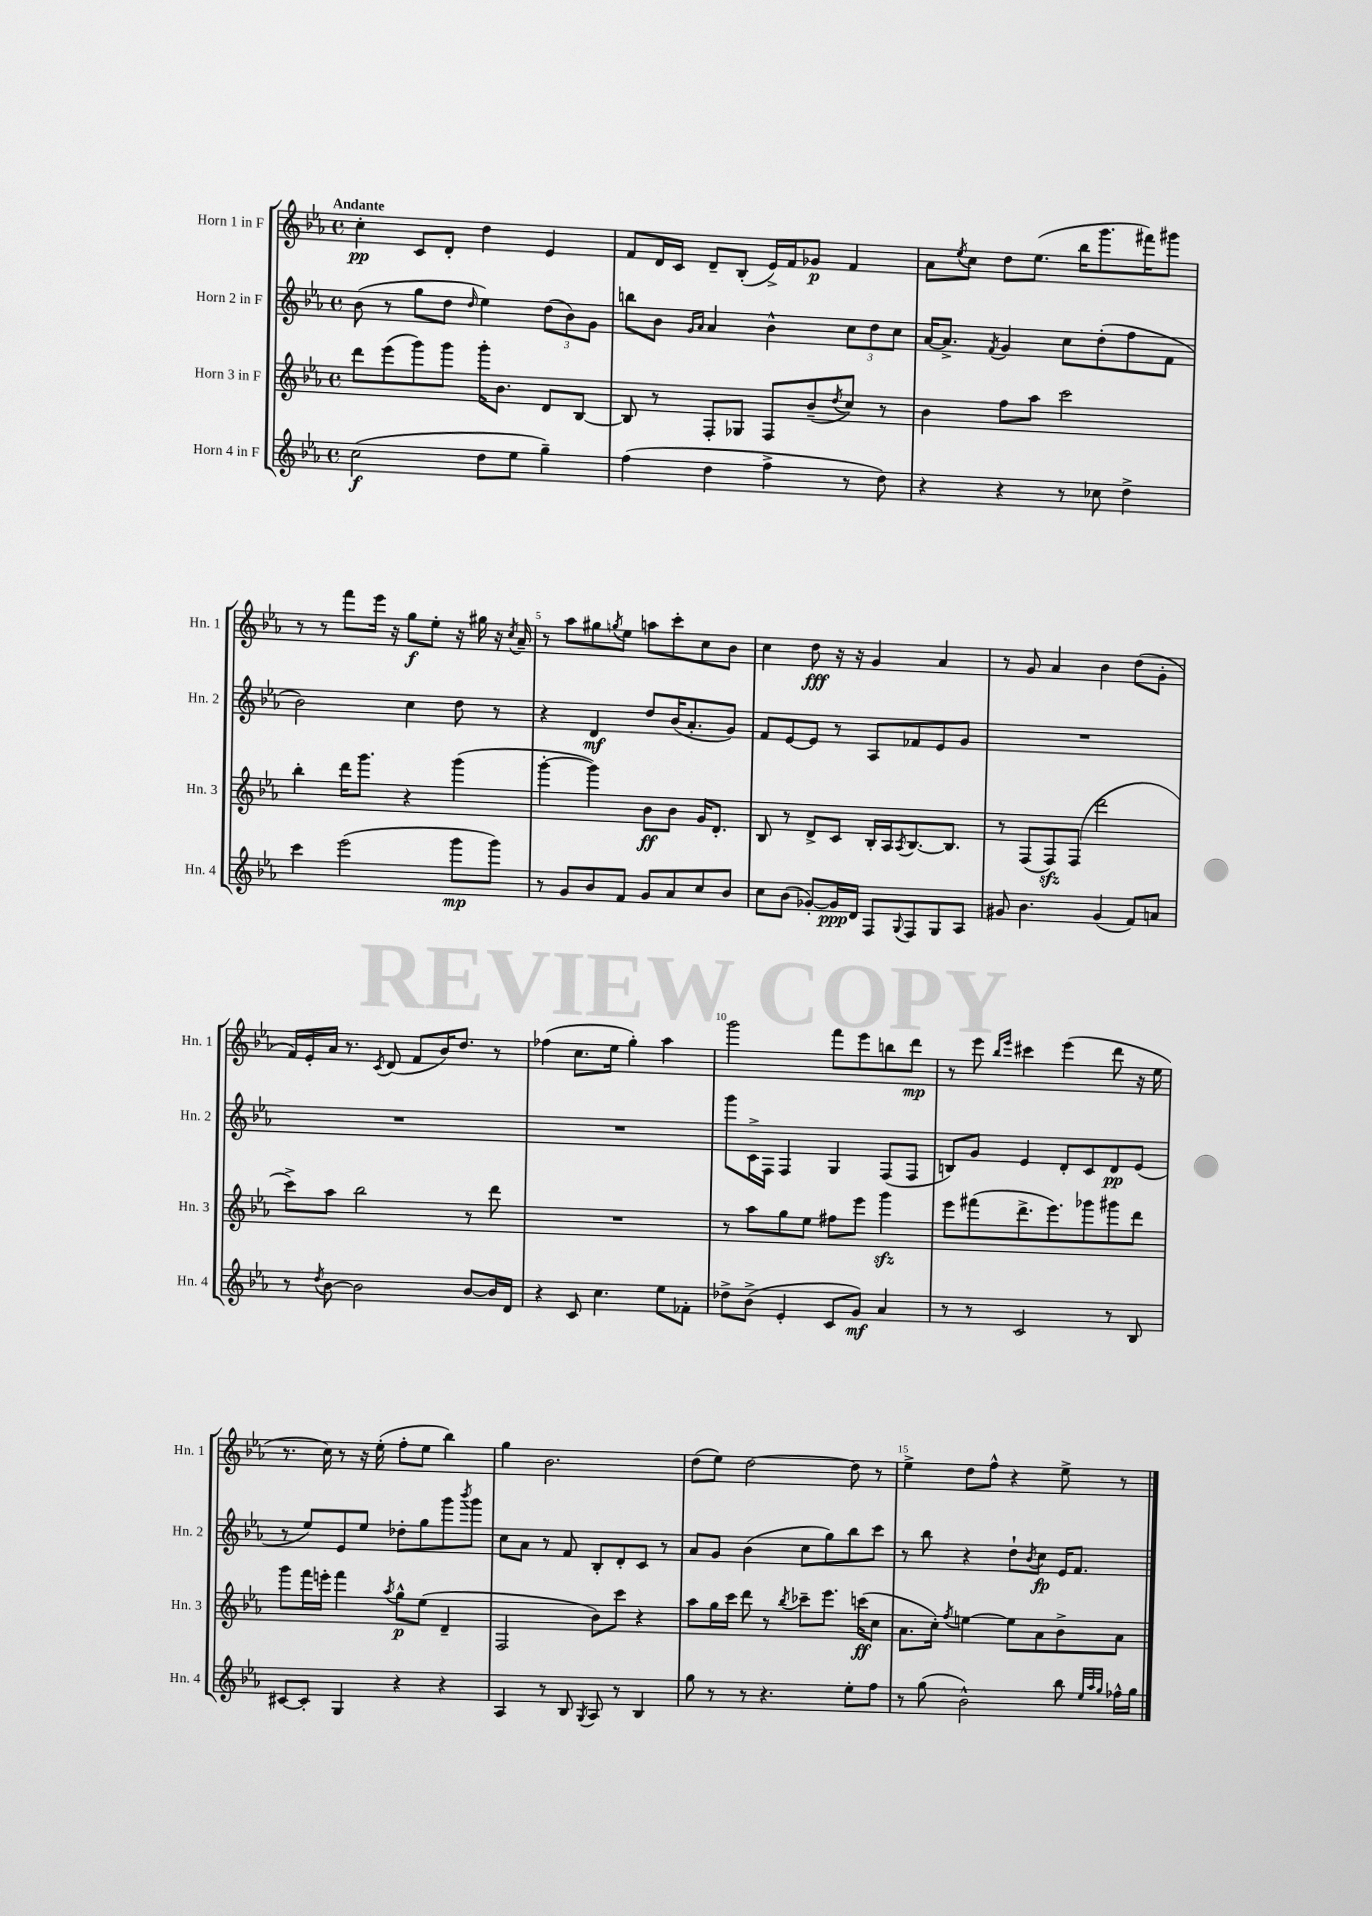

**kern	**kern	**kern	**kern
*staff4	*staff3	*staff2	*staff1
*clefG2	*clefG2	*clefG2	*clefG2
*k[b-e-a-]	*k[b-e-a-]	*k[b-e-a-]	*k[b-e-a-]
*M4/4	*M4/4	*M4/4	*M4/4
*met(c)	*met(c)	*met(c)	*met(c)
(2cc	8ddd	(8b-	4cc'
.	(8eee-	8r	.
.	8ggg)	8gg	8c
.	8ggg	8dd	8d'
.	.	16qqdd	.
8dd	16ggg'	4ee-)	4dd
.	8.b-	.	.
8ee-	.	.	.
4gg~)	8d	(12dd	4e-
.	.	12b-)	.
.	[8B-	.	.
.	.	12g	.
=	=	=	=
(4ff	8B-]	8bb	8f
.	8r	8b-	16d
.	.	.	16c
.	.	16qqg	.
.	.	16qqa-	.
4dd	8F'	4a-	8d~
.	8G-	.	(8B-'
4ff^	8F	4b-^^	16e-^)
.	.	.	16f
.	(8b-~	.	8g-
.	8qdd	.	.
8r	8cc)	12cc	4f
.	.	12dd	.
8dd)	8r	.	.
.	.	12cc	.
=	=	=	=
4r	4b-	[16a-	8a-
.	.	8.a-^]	.
.	.	.	8qee-
.	.	.	8cc
.	.	8qf	.
4r	8ff	4g	8dd
.	8aa-	.	(8.ee-
8r	2ccc	8cc	.
.	.	.	16bb-
8cc-	.	(8dd'	8.ggg
4dd^	.	8ff	.
.	.	.	16fff#)
.	.	8f	8ggg#
=	=	=	=
4ccc	4bb-'	2b-)	8r
.	.	.	8r
(2eee-	16ddd	.	8fff
.	8.ggg	.	.
.	.	.	16eee-
.	.	.	16r
.	4r	4cc	8gg
.	.	.	8ee-'
8ggg	(4ggg	8dd	16r
.	.	.	16gg#
8ggg)	.	8r	16r
.	.	.	8qcc
.	.	.	16a-~
=	=	=	=
8r	[4ggg'	4r	8r
8g	.	.	8aa-
8b-	4ggg])	4d	8gg#
.	.	.	8qgg
8f	.	.	8ee-
8g	8b-	8dd	8aa
8a-	8b-	(16b-	8ccc'
.	.	8.a-'	.
8cc	16g	.	8cc
.	8.d'	.	.
8b-	.	8g)	8b-
=	=	=	=
8cc	8B-	8f	4cc
(8b-	8r	[8e-	.
[8g-')	8d^	8e-]	8dd
16g-]	8c	8r	16r
16d	.	.	16r
8F	16B-'	8A-	4g
.	16A-	.	.
8qqG	8qA-	.	.
8F	[8.B-	8f-	.
8G	.	8e-	4a-
.	8.B-]	.	.
8A-	.	8g	.
=	=	=	=
8g#	8r	1r	8r
4.b-	(8F	.	8g
.	8F)	.	4a-
.	(8F	.	.
(4g#	2ddd	.	4b-
8f)	.	.	(8dd
8a	.	.	8g'
=	=	=	=
8r	8ccc^)	1r	16f)
.	.	.	16e-'
8qdd	.	.	.
[8b-	8aa-	.	16a-
.	.	.	8.r
2b-]	2bb-	.	.
.	.	.	8qc
.	.	.	(8d
.	.	.	8f
.	.	.	16b-)
.	.	.	8.dd
[8b-	8r	.	.
16b-]	8ddd	.	8r
16d	.	.	.
=	=	=	=
4r	1r	1r	(4ff-
8c	.	.	8.cc
4.cc	.	.	.
.	.	.	16ee-
.	.	.	4gg')
8ee-	.	.	4aa-
8f-'	.	.	.
=	=	=	=
8dd-^	8r	8ggg	2ggg
(8b-^	8aa-	16c^	.
.	.	16F	.
4e-'	8gg	4F	.
.	8ee-	.	.
8c	8ff#	4G	8fff
8g)	8eee-	.	8eee-
4a-	4ggg	(8F	8bb
.	.	8F	8ddd
=	=	=	=
8r	8eee-	8B)	8r
8r	(8fff#	8g	8eee-
.	.	.	16qqbb-
.	.	.	16qqeee-
2c	8.ddd^	4e-	4ccc#
.	8.eee-)	.	.
.	.	8d'	(4eee-
.	8ggg-	8c	.
8r	8ggg#	8d	8ddd
8B-	8ddd	(8e-	16r
.	.	.	16ee-
=	=	=	=
[8c#	8ggg	8r	8.r
8c#']	16fff	8ee-)	.
.	16eee'	.	16cc)
4G	4fff	8e-	8r
.	.	8ee-	16r
.	.	.	(16ee-'
.	8qaa-	.	.
4r	8gg^^	8dd-'	8ff'
.	(8ee-	8gg	8ee-
4r	4d~	8ggg	4bb-)
.	.	8qbbb-	.
.	.	8ggg	.
=	=	=	=
4A-	2F	8cc	4gg
.	.	8a-	.
8r	.	8r	2.b-
8B-	.	8f	.
8qG	.	.	.
8A-	8b-)	8B-'	.
8r	8ccc	8d'	.
4B-	4r	8c	.
.	.	8r	.
=	=	=	=
8gg	8aa-	8a-	(8dd
8r	16gg	8g	8ee-)
.	16ccc	.	.
8r	8ddd	(4b-	[2dd
4.r	8r	.	.
.	8qbb-	.	.
.	8ccc-~	8cc	.
.	8.eee-	8gg)	.
8ee-'	.	8bb-	8dd]
.	(16ccc	.	.
8ff	8cc	8ccc	8r
=	=	=	=
8r	8.a-	8r	4ee-^
(8gg	.	8bb-	.
.	16cc')	.	.
.	8qff	.	.
2b-^^)	[4ee	4r	8dd
.	.	.	8ff^^
.	8ee]	8dd`	4r
.	.	8qb-	.
.	8a-	8cc	.
8bb-	8b-^	16e-	8ee-^
.	.	8.f	.
32qqee-	.	.	.
32qqaa-	.	.	.
32qqgg	.	.	.
16ff-^^	8a-	.	8r
16gg	.	.	.
==	==	==	==
*-	*-	*-	*-
